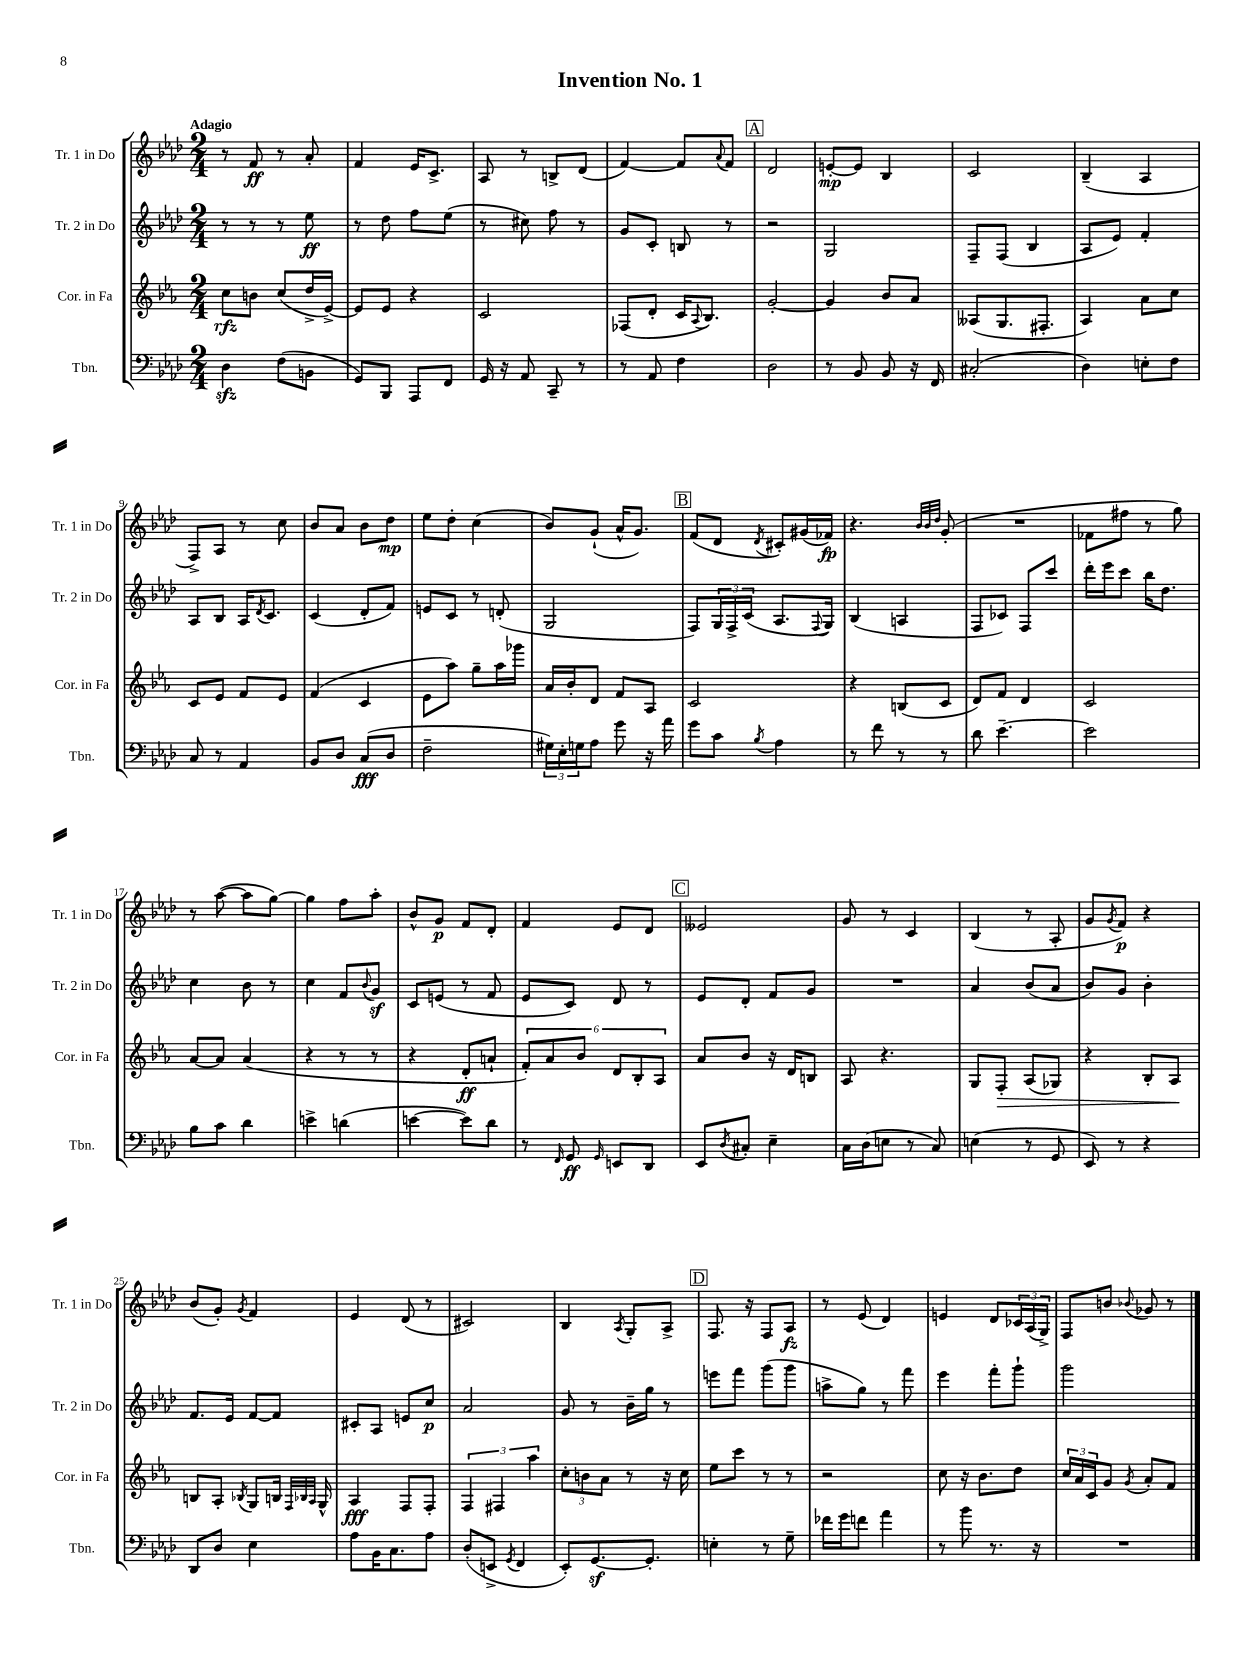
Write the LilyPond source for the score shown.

\header { title = "Invention No. 1" }
<<
\new StaffGroup <<
\new Staff = "s0" \with { instrumentName = "Tr. 1 in Do" shortInstrumentName = "Tr. 1 in Do" } {
    \clef treble \key aes \major \numericTimeSignature \time 2/4 \tempo "Adagio"
    r8 f'8\ff r8 aes'8-. |
    f'4 ees'16 c'8.-> |
    aes8 r8 b8-> des'8( |
    f'4~) f'8 \appoggiatura { aes'8 } f'8 |
    \mark \markup { \box "A" } des'2 |
    e'8~-.\mp e'8 bes4 |
    c'2 |
    bes4--( aes4 |
    f8->) aes8 r8 c''8 |
    bes'8 aes'8 bes'8 des''8\mp |
    ees''8 des''8-. c''4( |
    bes'8) g'8-!( aes'16-^ g'8.) |
    \mark \markup { \box "B" } f'8( des'8 \acciaccatura { des'8 } cis'8-.) gis'16( fes'16\fp) |
    r4. \grace { bes'32 bes'32 des''32 } g'8-.( |
    R2 |
    fes'8 fis''8 r8 g''8) |
    r8 aes''8~( aes''8 g''8~) |
    g''4 f''8 aes''8-. |
    bes'8-^ g'8\p f'8 des'8-. |
    f'4 ees'8 des'8 |
    \mark \markup { \box "C" } eeses'2 |
    g'8 r8 c'4 |
    bes4( r8 aes8-. |
    g'8 \acciaccatura { g'8 } f'8\p) r4 |
    bes'8( g'8-.) \acciaccatura { g'8 } f'4 |
    ees'4 des'8( r8 |
    cis'2) |
    bes4 \acciaccatura { aes8 } g8-. aes8-> |
    \mark \markup { \box "D" } f8. r16 f8 aes8\fz |
    r8 ees'8( des'4) |
    e'4 des'8 \tuplet 3/2 { ces'16 aes16( g16->) } |
    f8 b'8 \appoggiatura { bes'8 } ges'8 r8 \bar "|." |
}
\new Staff = "s1" \with { instrumentName = "Tr. 2 in Do" shortInstrumentName = "Tr. 2 in Do" } {
    \clef treble \key aes \major \numericTimeSignature \time 2/4
    r8 r8 r8 ees''8\ff |
    r8 des''8 f''8 ees''8( |
    r8 cis''8) f''8 r8 |
    g'8 c'8-. b8 r8 |
    \mark \markup { \box "A" } r2 |
    g2 |
    f8-- f8( bes4 |
    aes8 ees'8) f'4-. |
    aes8 bes8 aes16 \acciaccatura { des'8 } c'8. |
    c'4( des'8-. f'8) |
    e'8 c'8 r8 d'8-.( |
    g2 |
    \mark \markup { \box "B" } f8) \tuplet 3/2 { g16 f16-> c'16( } aes8. \appoggiatura { f8 } g16) |
    bes4( a4 |
    f8 ces'8) f8 c'''8 |
    des'''16-. ees'''16 c'''8 bes''16 des''8. |
    c''4 bes'8 r8 |
    c''4 f'8 \appoggiatura { bes'8 } g'8\sf |
    c'8 e'8( r8 f'8 |
    ees'8 c'8) des'8 r8 |
    \mark \markup { \box "C" } ees'8 des'8-. f'8 g'8 |
    R2 |
    aes'4 bes'8( aes'8 |
    bes'8) g'8 bes'4-. |
    f'8. ees'16 f'8~ f'8 |
    cis'8-. aes8 e'8 c''8\p |
    aes'2 |
    g'8 r8 bes'16-- g''16 r8 |
    \mark \markup { \box "D" } e'''8 f'''8 g'''8( g'''8 |
    a''8-> g''8) r8 f'''8 |
    ees'''4 f'''8-. g'''8-! |
    g'''2 \bar "|." |
}
\new Staff = "s2" \with { instrumentName = "Cor. in Fa" shortInstrumentName = "Cor. in Fa" } {
    \clef treble \key ees \major \numericTimeSignature \time 2/4
    c''8\rfz b'8 c''8( d''16-> ees'16~->) |
    ees'8 ees'8 r4 |
    c'2 |
    fes8( d'8-. c'16 \appoggiatura { aes8 } bes8.) |
    \mark \markup { \box "A" } g'2~-. |
    g'4 bes'8 aes'8 |
    aeses8( g8. fis8.-. |
    aes4) aes'8 c''8 |
    c'8 ees'8 f'8 ees'8 |
    f'4( c'4 |
    ees'8 aes''8) g''8-- aes''16 ges'''16 |
    aes'16 bes'16-. d'8 f'8 aes8 |
    \mark \markup { \box "B" } c'2 |
    r4 b8( c'8 |
    d'8) f'8 d'4 |
    c'2 |
    aes'8~ aes'8 aes'4( |
    r4 r8 r8 |
    r4 d'8-.\ff a'8-! |
    \tuplet 6/4 { f'8-.) aes'8 bes'8 d'8 bes8-. aes8 } |
    \mark \markup { \box "C" } aes'8 bes'8 r16 d'16 b8 |
    aes8 r4. |
    g8 f8-.\> aes8( ges8) |
    r4 bes8-. aes8\! |
    b8 aes8-. \acciaccatura { bes8 } g8 b16 \grace { f32 bes32 aes32 } g16-^ |
    aes4\fff f8 f8-. |
    \tuplet 3/2 { f4 fis4 aes''4 } |
    \tuplet 3/2 { c''8-. b'8 aes'8 } r8 r16 c''16 |
    \mark \markup { \box "D" } ees''8 c'''8 r8 r8 |
    r2 |
    c''8 r16 bes'8. d''8 |
    \tuplet 3/2 { c''16 aes'16 c'16 } g'8 \acciaccatura { g'8 } aes'8-. f'8 \bar "|." |
}
\new Staff = "s3" \with { instrumentName = "Tbn." shortInstrumentName = "Tbn." } {
    \clef bass \key aes \major \numericTimeSignature \time 2/4
    des4\sfz f8( b,8 |
    g,8) bes,,8 aes,,8 f,8 |
    g,16 r16 aes,8 c,8-- r8 |
    r8 aes,8 f4 |
    \mark \markup { \box "A" } des2 |
    r8 bes,8 bes,8 r16 f,16 |
    cis2-.( |
    des4) e8-. f8 |
    c8 r8 aes,4 |
    bes,8 des8 c8\fff( des8 |
    f2-- |
    \tuplet 3/2 { gis16) ees16-. g16 } aes8 g'8 r16 aes'16 |
    \mark \markup { \box "B" } g'8 c'8 \acciaccatura { bes8 } aes4 |
    r8 f'8 r8 r8 |
    des'8 ees'4.~-- |
    ees'2 |
    bes8 c'8 des'4 |
    e'4-> d'4( |
    e'4~ e'8) des'8 |
    r8 \grace { f,16 } g,8\ff \grace { g,16 } e,8 des,8 |
    \mark \markup { \box "C" } ees,8 \acciaccatura { des8 } cis8-. ees4-- |
    c16 des16( e8 r8 c8) |
    e4( r8 g,8 |
    ees,8) r8 r4 |
    des,8 des8 ees4 |
    aes8 bes,16 c8. aes8 |
    des8-.( e,8-> \acciaccatura { g,8 } f,4 |
    ees,8-.) g,8.~\sf g,8.-. |
    \mark \markup { \box "D" } e4-. r8 g8-- |
    fes'16 g'16 f'8 aes'4 |
    r8 bes'8 r8. r16 |
    R2 \bar "|." |
}
>>
>>
